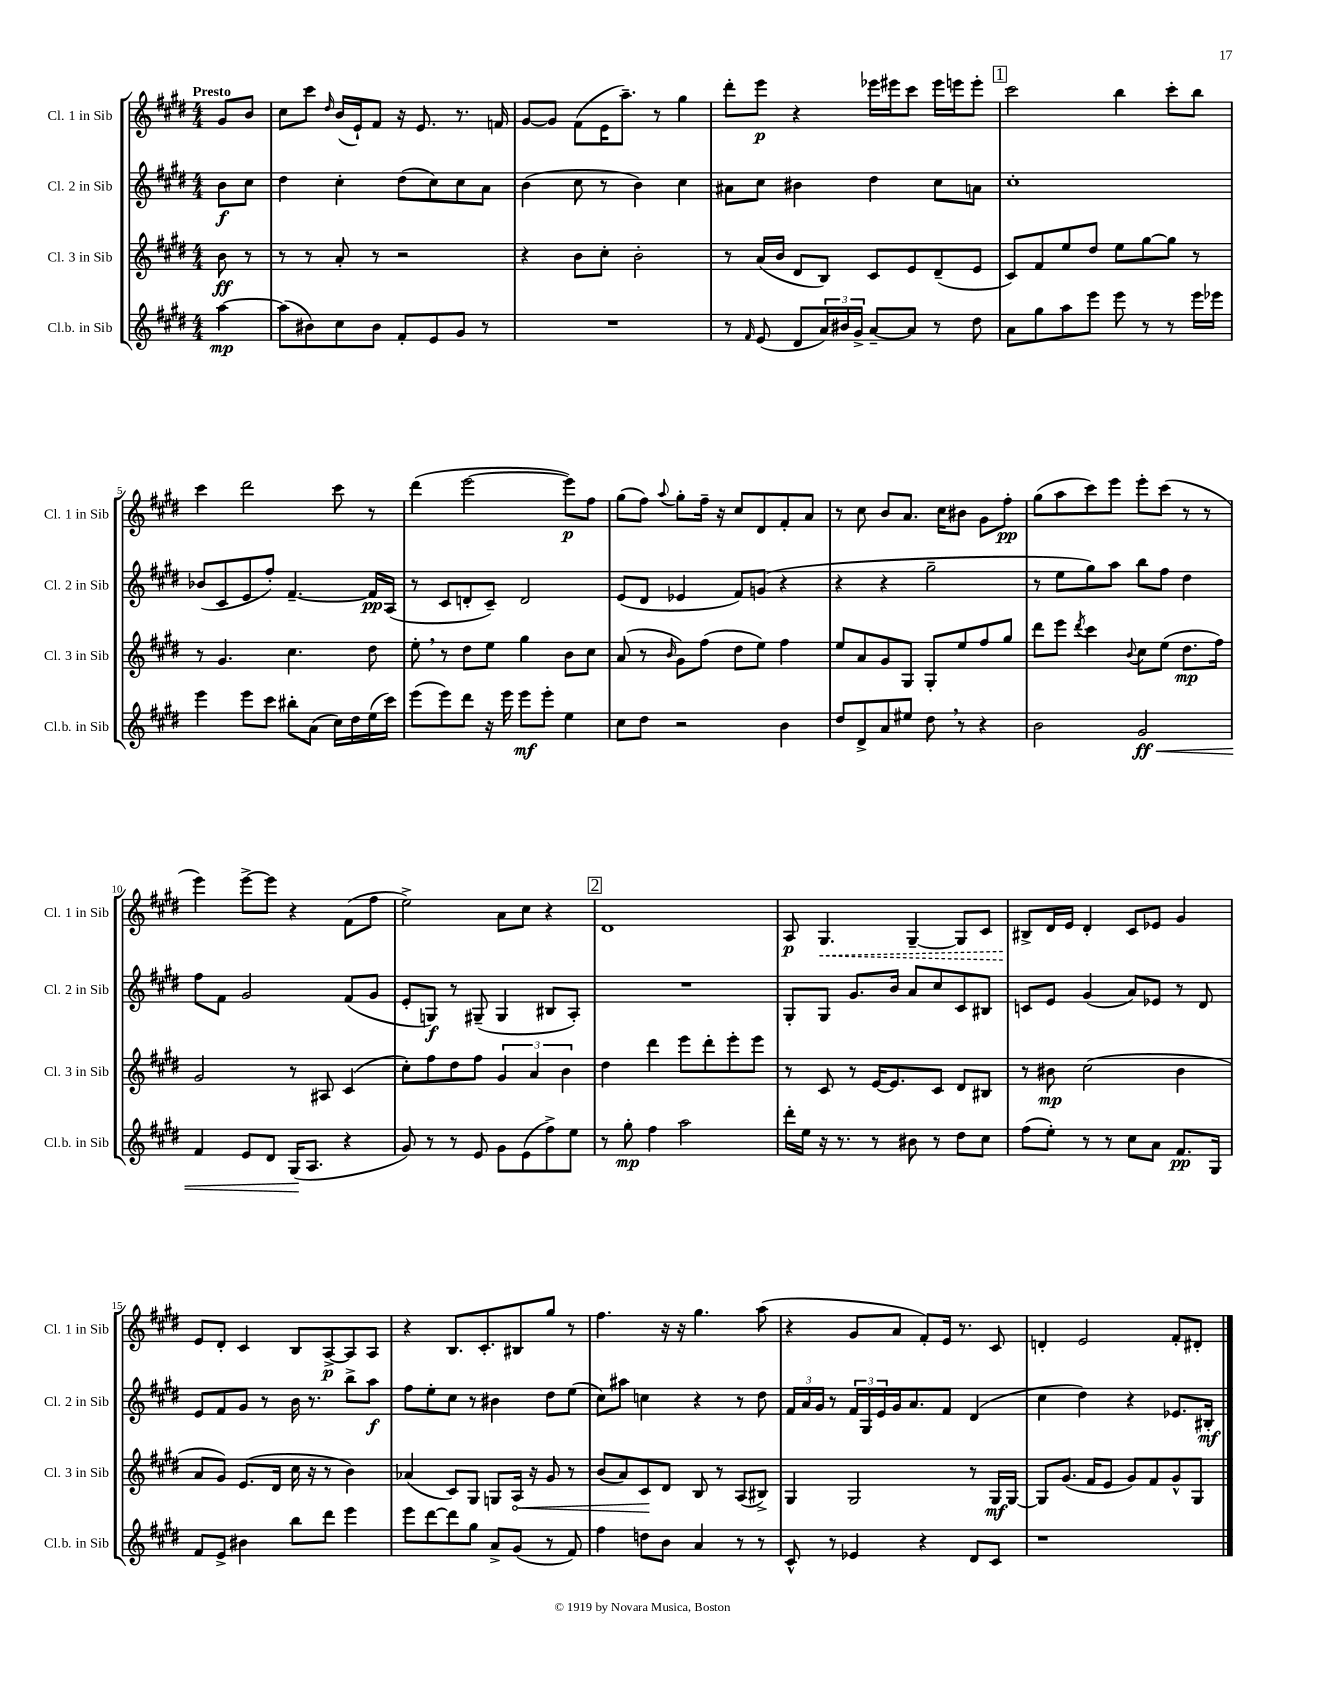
<<
\new StaffGroup <<
\new Staff = "s0" \with { instrumentName = "Cl. 1 in Sib" shortInstrumentName = "Cl. 1 in Sib" } {
    \clef treble \key e \major \numericTimeSignature \time 4/4 \partial 4 \tempo "Presto"
    gis'8 b'8 |
    cis''8 cis'''8 \grace { dis''16 } b'16( e'16-!) fis'8 r16 e'8. r8. f'16 |
    gis'8~ gis'8 fis'8( e'16 a''8.--) r8 gis''4 |
    dis'''8-. e'''8\p r4 ees'''16 eis'''16 cis'''8 eis'''16 e'''16 e'''8-. |
    \mark \markup { \box "1" } cis'''2 b''4 cis'''8-. b''8 |
    cis'''4 dis'''2 cis'''8 r8 |
    dis'''4( e'''2~ e'''8\p) fis''8 |
    gis''8( fis''8) \appoggiatura { a''8 } gis''8-. fis''16-- r16 cis''8 dis'8 fis'8-. a'8 |
    r8 cis''8 b'8 a'8. cis''16 bis'8 gis'8 fis''8-.\pp |
    gis''8( a''8 cis'''8) e'''8 e'''8-. cis'''8( r8 r8 |
    e'''4) e'''8~-> e'''8 r4 fis'8( fis''8 |
    e''2->) a'8 cis''8 r4 |
    \mark \markup { \box "2" } dis'1 |
    a8\p \once \override Hairpin.style = #'dashed-line gis4.\< gis4~-- gis8 cis'8 |
    bis8->\! dis'16 e'16 dis'4-. cis'8 ees'8 gis'4 |
    e'8 dis'8-. cis'4 b8 a8~->\p a8 a8 |
    r4 b8. cis'8.-. bis8 gis''8 r8 |
    fis''4. r16 r16 gis''4. a''8( |
    r4 gis'8 a'8 fis'8-.) e'16 r8. cis'8 |
    d'4-. e'2 fis'8-. dis'8-. \bar "|." |
}
\new Staff = "s1" \with { instrumentName = "Cl. 2 in Sib" shortInstrumentName = "Cl. 2 in Sib" } {
    \clef treble \key e \major \numericTimeSignature \time 4/4 \partial 4
    b'8\f cis''8 |
    dis''4 cis''4-. dis''8( cis''8) cis''8 a'8 |
    b'4( cis''8 r8 b'4) cis''4 |
    ais'8 cis''8 bis'4 dis''4 cis''8 a'8 |
    \mark \markup { \box "1" } cis''1-. |
    bes'8( cis'8 e'8 fis''8-.) fis'4.~-- fis'16\pp a16( |
    r8 cis'8 d'8-. cis'8--) d'2 |
    e'8( dis'8 ees'4 fis'8) g'8( r4 |
    r4 r4 gis''2-- |
    r8 e''8 gis''8) a''8 b''8 fis''8 dis''4 |
    fis''8 fis'8 gis'2 fis'8( gis'8 |
    e'8-. g8\f) r8 gis8--( gis4 bis8 a8-.) |
    \mark \markup { \box "2" } R1 |
    gis8-. gis8 gis'8. b'16 a'8 cis''8 cis'8 bis8 |
    c'8 e'8 gis'4( a'8) ees'8 r8 dis'8 |
    e'8 fis'8 gis'8 r8 b'16 r8. b''8-> a''8\f |
    fis''8 e''8-. cis''8 r8 bis'4 dis''8 e''8( |
    cis''8) ais''8 c''4 r4 r8 dis''8 |
    \tuplet 3/2 { fis'16 a'16 gis'16 } r8 \tuplet 3/2 { fis'16 gis16 e'16 } gis'16 a'8. fis'8 dis'4( |
    cis''4 dis''4) r4 ees'8. bis16-.\mf \bar "|." |
}
\new Staff = "s2" \with { instrumentName = "Cl. 3 in Sib" shortInstrumentName = "Cl. 3 in Sib" } {
    \clef treble \key e \major \numericTimeSignature \time 4/4 \partial 4
    b'8\ff r8 |
    r8 r8 a'8-. r8 r2 |
    r4 b'8 cis''8-. b'2-. |
    r8 a'16( b'16 dis'8 b8) cis'8 e'8 dis'8--( e'8 |
    \mark \markup { \box "1" } cis'8) fis'8 e''8 dis''8 e''8 gis''8~ gis''8 r8 |
    r8 gis'4. cis''4. dis''8 |
    e''8-. \breathe r8 dis''8 e''8 gis''4 b'8 cis''8 |
    a'8( r8 \grace { b'16 } gis'8) fis''8( dis''8 e''8) fis''4 |
    e''8 a'8 gis'8 gis8 gis8-. e''8 fis''8 gis''8 |
    dis'''8 e'''8 \acciaccatura { dis'''8 } cis'''4 \appoggiatura { b'8 } cis''8 e''8( dis''8.\mp fis''16) |
    gis'2 r8 ais8 cis'4( |
    cis''8-.) fis''8 dis''8 fis''8 \tuplet 3/2 { gis'4 a'4 b'4 } |
    \mark \markup { \box "2" } dis''4 dis'''4 e'''8 dis'''8-. e'''8-. e'''8 |
    r8 cis'8 r8 e'16~ e'8. cis'8 dis'8 bis8 |
    r8 bis'8\mp cis''2( bis'4 |
    a'8 gis'8) e'8.( dis'16 cis''16 r16 r8 b'4) |
    aes'4( cis'8) gis8 g8 \once \override Hairpin.circled-tip = ##t a16\< r16 gis'8 r8 |
    b'8( a'8) cis'8\! dis'8 b8 r8 a8( bis8->) |
    gis4 gis2 r8 gis16\mf gis16~ |
    gis8 gis'8.( fis'16 e'8 gis'8) fis'8 gis'8-^ gis8 \bar "|." |
}
\new Staff = "s3" \with { instrumentName = "Cl.b. in Sib" shortInstrumentName = "Cl.b. in Sib" } {
    \clef treble \key e \major \numericTimeSignature \time 4/4 \partial 4
    a''4~\mp |
    a''8( bis'8) cis''8 bis'8 fis'8-. e'8 gis'8 r8 |
    R1 |
    r8 \grace { fis'16 } e'8( dis'8 \tuplet 3/2 { a'16) bis'16 gis'16-> } a'8~-- a'8 r8 dis''8 |
    \mark \markup { \box "1" } a'8 gis''8 a''8 e'''8 e'''8 r8 r8 e'''16 ees'''16 |
    e'''4 e'''8 cis'''8 bis''8-. a'8( cis''16) dis''16 e''16( cis'''16) |
    e'''8( e'''8) dis'''8 r16 e'''16 e'''8\mf e'''8-. e''4 |
    cis''8 dis''8 r2 b'4 |
    dis''8 dis'8-> a'8 eis''8 dis''8 \breathe r8 r4 |
    b'2 gis'2\ff\< |
    fis'4 e'8 dis'8 gis16\!( a8. r4 |
    gis'8) r8 r8 e'8 gis'8 e'8( fis''8->) e''8 |
    \mark \markup { \box "2" } r8 gis''8-.\mp fis''4 a''2 |
    dis'''16-. e''16 r16 r8. r8 bis'8 r8 dis''8 cis''8 |
    fis''8( e''8-.) r8 r8 cis''8 a'8 fis'8.\pp gis16 |
    fis'8 e'8-> bis'4 b''8 dis'''8 e'''4 |
    e'''8 dis'''8~ dis'''8 gis''8 a'8-> gis'8( r8 fis'8) |
    fis''4 d''8 b'8 a'4 r8 r8 |
    cis'8-^ r8 ees'4 r4 dis'8 cis'8 |
    r1 \bar "|." |
}
>>
>>
